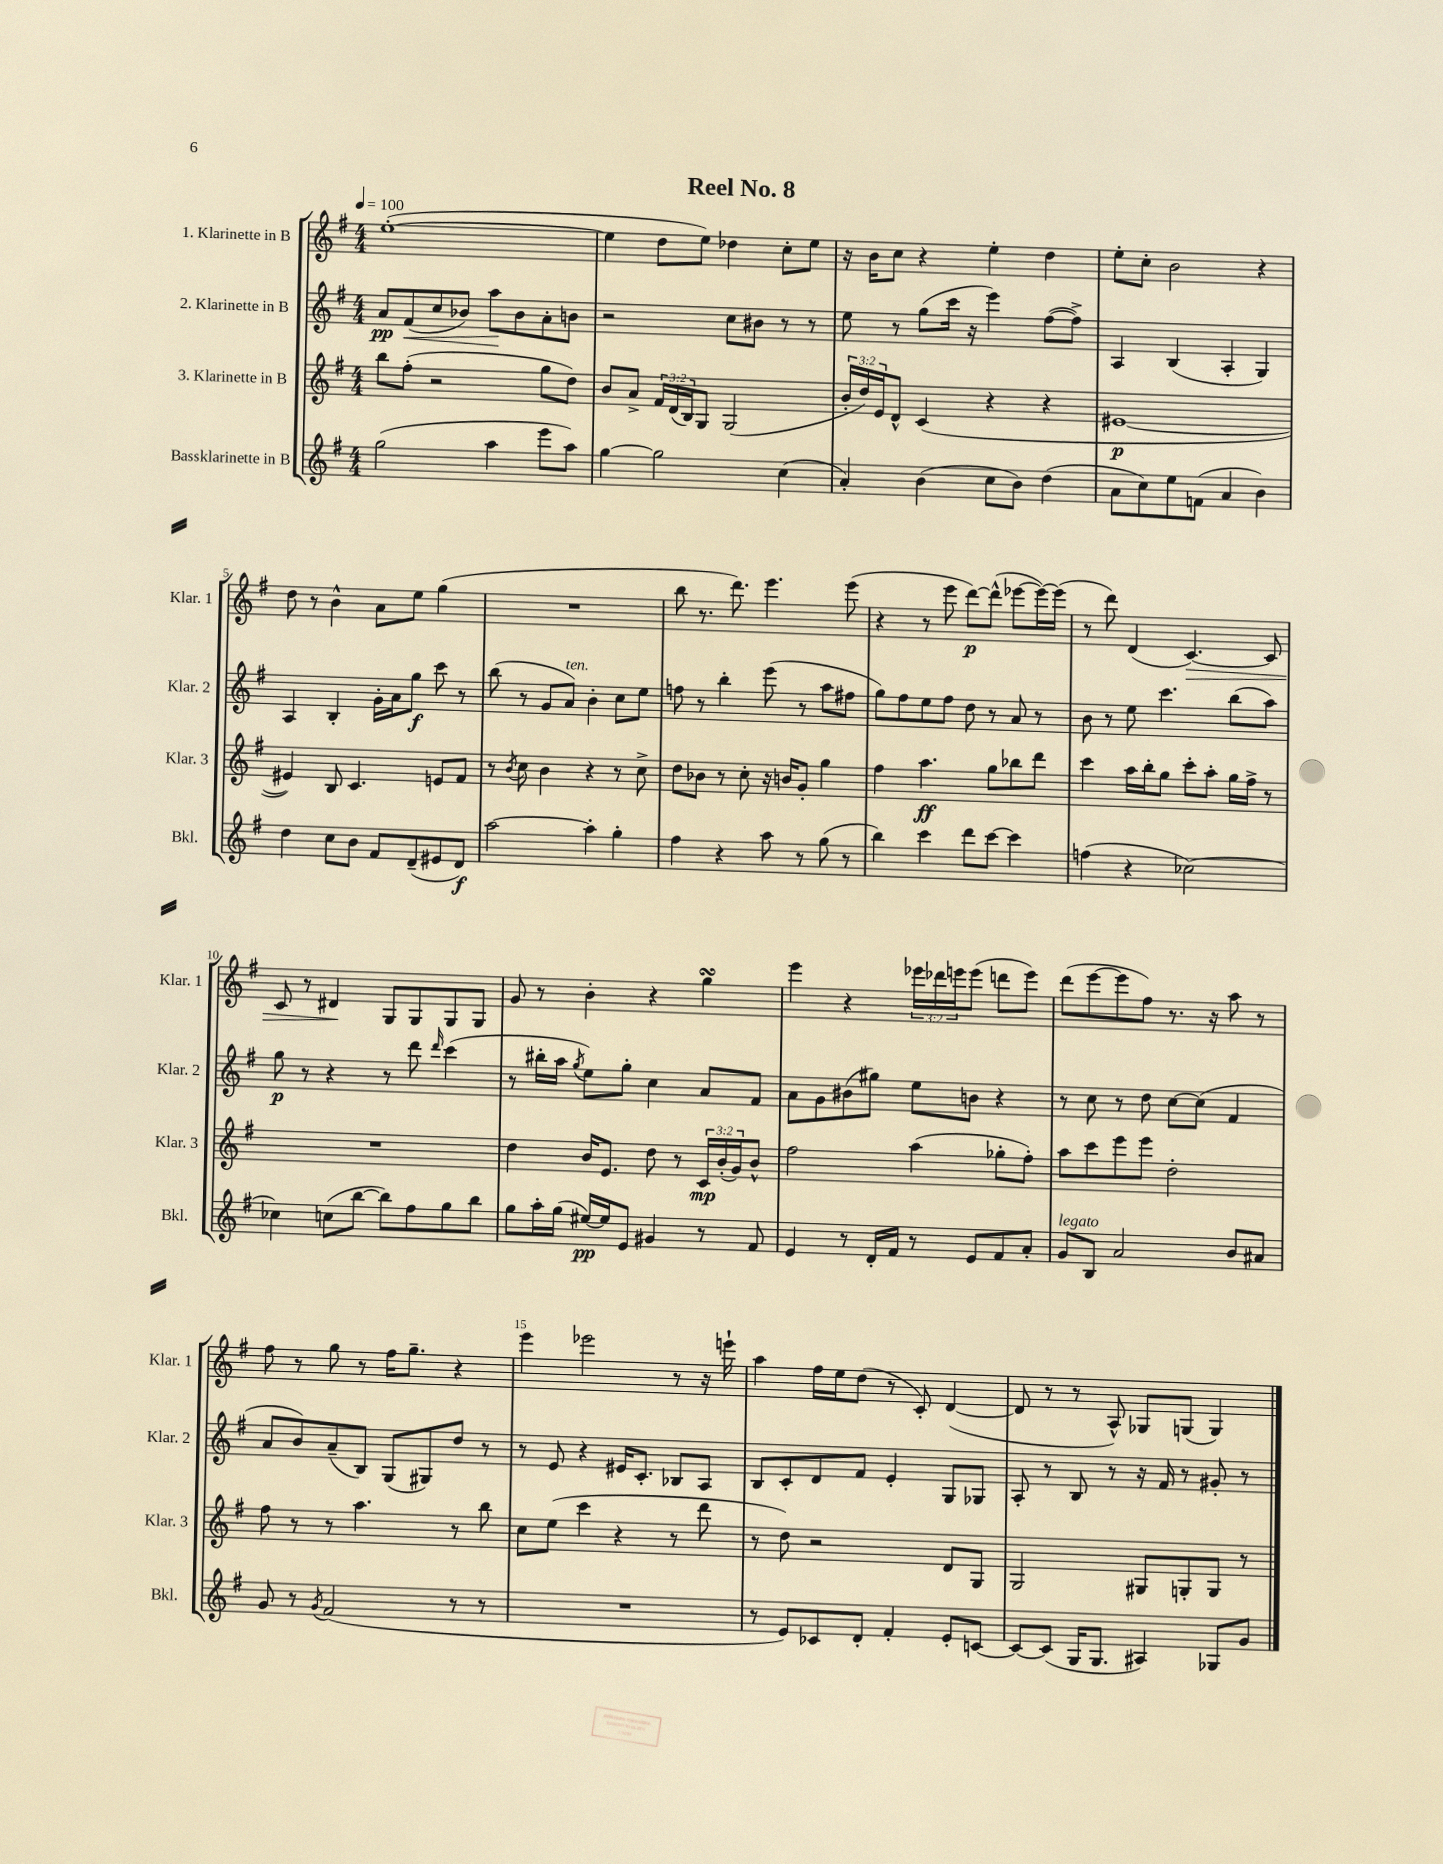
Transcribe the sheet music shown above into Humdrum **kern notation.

**kern	**kern	**kern	**kern
*staff4	*staff3	*staff2	*staff1
*clefG2	*clefG2	*clefG2	*clefG2
*k[f#]	*k[f#]	*k[f#]	*k[f#]
*M4/4	*M4/4	*M4/4	*M4/4
*MM100	*MM100	*MM100	*MM100
(2gg	8bb	8a	([1ee'
.	(8ff#'	(8f#	.
.	2r	8cc	.
.	.	8b-)	.
4aa	.	8aa	.
.	.	8b-	.
8eee	8gg	8a'	.
8aa)	8dd)	8b	.
=	=	=	=
[4gg	8b	2r	4ee]
.	8a^	.	.
2gg]	24f#	.	8dd
.	(24d	.	.
.	24B)	.	.
.	8G	.	8ee)
.	(2G	8cc	4dd-
.	.	8b#	.
(4cc	.	8r	8cc'
.	.	8r	8ee
=	=	=	=
4a')	24b'	8ee	16r
.	24dd)	.	.
.	.	.	16b
.	24e	.	.
.	8d^^	8r	8cc
(4b	(4c	(8gg	4r
.	.	16ccc	.
.	.	16r	.
8cc	4r	4eee)	4ee'
8b)	.	.	.
(4dd	4r	([8ff#	4dd
.	.	8ff#^])	.
=	=	=	=
8a	[1e#	4A	8ee'
8cc)	.	.	8cc'
8ee	.	(4B	2b
(8f	.	.	.
4a	.	4A'	.
4b)	.	4G)	4r
=	=	=	=
4dd	4e#])	4A	8dd
.	.	.	8r
8cc	8B	4B'	4b^^
8b	4.c	.	.
8f#	.	16g'	8a
.	.	16a	.
(8d~	.	8gg	8ee
8e#	8e	8ccc	(4gg
8d)	8f#	8r	.
=	=	=	=
[2aa	8r	(8bb	1r
.	8qb	.	.
.	8cc	8r	.
.	4b	8g	.
.	.	8a)	.
4aa']	4r	4b'	.
4gg'	8r	8cc	.
.	8cc^	8ee	.
=	=	=	=
4ff#	8dd	8ff	8bb
.	8b-	8r	8.r
4r	8r	4bb'	.
.	.	.	8.ddd)
.	8cc'	.	.
8aa	16r	(8eee	4.eee
.	16b	.	.
8r	8g'	8r	.
(8gg	4gg	8aa	.
8r	.	8ff#	(8eee
=	=	=	=
4bb)	4ff#	8gg)	4r
.	.	8ff#	.
4ccc	4.aa	8ee	8r
.	.	8ff#	8eee
8ddd	.	8dd	[8ddd)
[8ccc	8gg	8r	(8ddd^^]
4ccc]	8bb-	8a	[8eee-
.	8ddd	8r	16eee-_)
.	.	.	(16eee-]
=	=	=	=
(4ff	4ccc	8b	8r
.	.	8r	8ddd)
4r	16aa	8ee	(4d
.	16bb'	.	.
.	8gg	4.ccc	.
[2cc-)	8ccc'	.	[4.c)
.	8aa'	.	.
.	16gg	(8bb	.
.	16ff#^	.	.
.	8r	8aa)	8c]
=	=	=	=
4cc-]	1r	8gg	8c
.	.	8r	8r
(8cc	.	4r	4d#
[8bb	.	.	.
8bb])	.	8r	8G
8ff#	.	8ddd	8G
.	.	16qqddd	.
8gg	.	(4ccc	8G
8bb	.	.	8G
=	=	=	=
8gg	4dd	8r	8g
16aa'	.	16bb#'	8r
(16gg	.	16aa	.
.	.	8qgg	.
[16ee#)	16b	8ee)	4b'
16ee#]	8.e	.	.
8e	.	8gg'	.
4g#	8dd	4cc	4r
.	8r	.	.
8r	24c	8a	4gg
.	(24b'	.	.
.	24g)	.	.
8f#	8b^^	8f#	.
=	=	=	=
4e	2ff#	8a	4eee
.	.	8g	.
8r	.	(8b#	4r
16d'	.	8gg#)	.
16f#	.	.	.
8r	(4aa	8ee	24eee-
.	.	.	24ddd-
.	.	.	24eee
8e	.	8b	(8eee
8f#	8gg-'	4r	8ddd
8a'	8ff#')	.	8eee)
=	=	=	=
8g	8aa	8r	(8ddd
8B	8ccc	8cc	[8eee
2a	8eee	8r	8eee]
.	8eee	8dd	8ff#)
.	2dd'	[8cc	8.r
.	.	(8cc]	.
.	.	.	16r
8b	.	4f#	8aa
8a#	.	.	8r
=	=	=	=
8g	8ff#	8a	8ff#
8r	8r	8b)	8r
8qg	.	.	.
(2f#	8r	(8a~	8gg
.	4.aa	8B)	8r
.	.	(8G	16ff#
.	.	.	8.gg~
.	.	8G#)	.
8r	8r	8dd	4r
8r	8bb	8r	.
=	=	=	=
1r	8cc	8r	4eee
.	(8ee	8e	.
.	4ccc	4r	2eee-
.	4r	16e#	.
.	.	8.c'	.
.	8r	8B-	8r
.	8ddd	8A	16r
.	.	.	16eee`
=	=	=	=
8r	8r	8B	4aa
8e)	8dd)	8c'	.
8c-	2r	8d	16ff#
.	.	.	16ee
8d'	.	8f#	(8dd
4f#'	.	4e'	8r
.	.	.	8c')
8e'	8d	8G	([4d
[8c	8G	8G-	.
=	=	=	=
8c_	2G	8A'	8d]
(8c]	.	8r	8r
16G	.	8B	8r
8.G	.	.	.
.	.	8r	8A^^)
4A#)	8G#	16r	8G-
.	.	16f#	.
.	8G'	8r	(8G
8G-	8G	8g#'	4G)
8g	8r	8r	.
==	==	==	==
*-	*-	*-	*-
